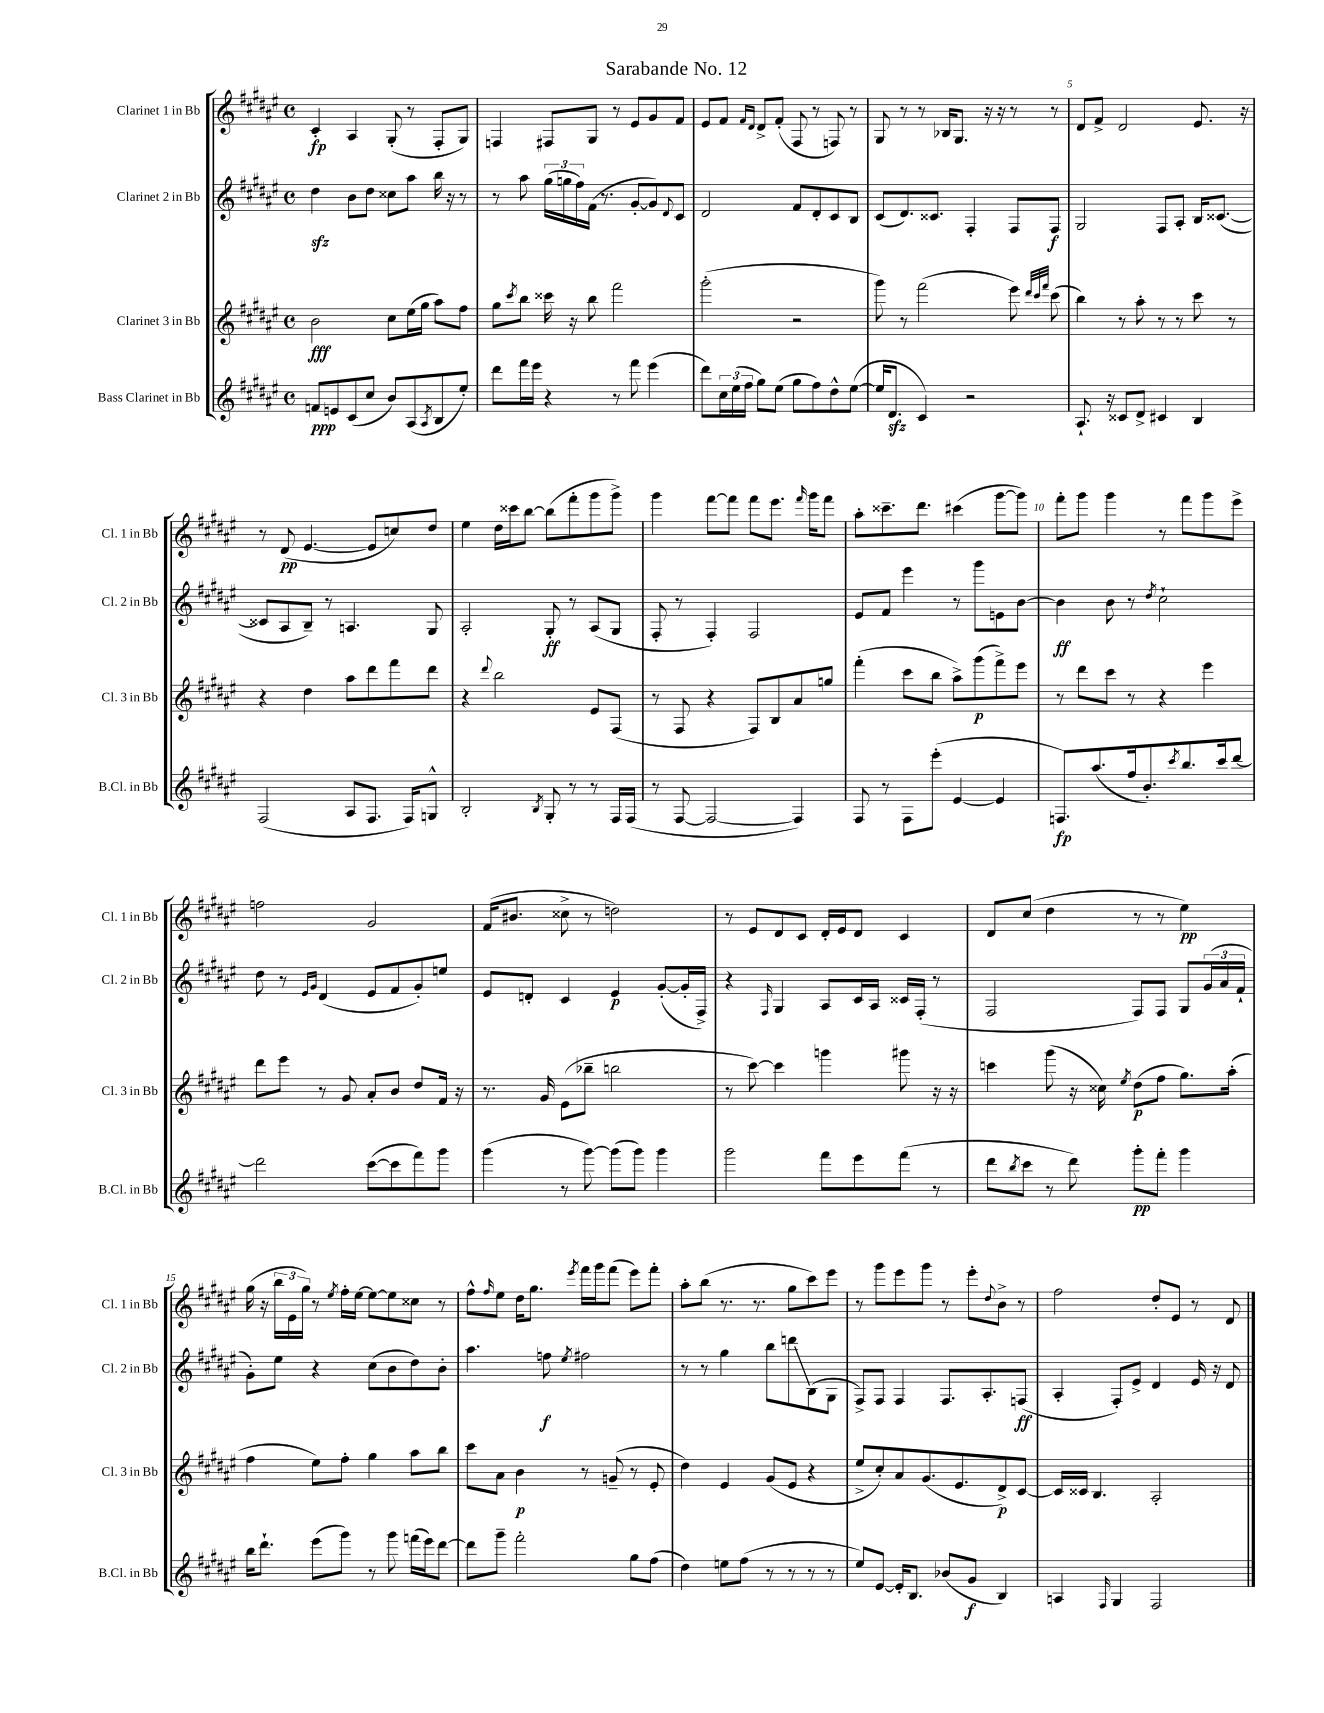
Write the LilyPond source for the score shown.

\header { title = "Sarabande No. 12" }
<<
\new StaffGroup <<
\new Staff = "s0" \with { instrumentName = "Clarinet 1 in Bb" shortInstrumentName = "Cl. 1 in Bb" } {
    \clef treble \key fis \major \defaultTimeSignature \time 4/4
    cis'4-.\fp ais4 gis8-.( r8 fis8-. gis8) |
    f4 fis8 gis8 r8 eis'8 gis'8 fis'8 |
    eis'8 fis'8 \grace { fis'16 dis'16 } dis'8-> fis'8-.( fis8 r8 f8) r8 |
    gis8 r8 r8 bes16 gis8. r16 r16 r8 r8 |
    dis'8 fis'8-> dis'2 eis'8. r16 |
    r8 dis'8\pp( eis'4.~ eis'8 c''8) dis''8 |
    eis''4 dis''16 cisis'''16 b''8~ b''8( fis'''8-. gis'''8 gis'''8->) |
    gis'''4 fis'''8~ fis'''8 fis'''8 eis'''8. \grace { fis'''16 } gis'''16 fis'''8 |
    ais''8-. cisis'''8.-- dis'''8. cis'''4( gis'''8~ gis'''8) |
    fis'''8-. gis'''8 gis'''4 r8 fis'''8 gis'''8 eis'''8-> |
    f''2 gis'2 |
    fis'16( bis'8. cisis''8-> r8 d''2) |
    r8 eis'8 dis'8 cis'8 dis'16-. eis'16 dis'8 cis'4 |
    dis'8 cis''8( dis''4 r8 r8 eis''4\pp) |
    gis''16( r16 \tuplet 3/2 { b''16 eis'16 gis''16) } r8 \acciaccatura { eis''8 } fis''16-. eis''16~ eis''8~ eis''8 cisis''8 r8 |
    fis''8-^ \grace { fis''16 } eis''8 dis''16 gis''8. \acciaccatura { eis'''8 } fis'''16 gis'''16 fis'''8( eis'''8) fis'''8-. |
    ais''8-. b''8( r8. r8. gis''8 cis'''8) eis'''8 |
    r8 gis'''8 eis'''8 gis'''8 r8 eis'''8-. \appoggiatura { dis''8 } b'8-> r8 |
    fis''2 dis''8-. eis'8 r8 dis'8 \bar "|." |
}
\new Staff = "s1" \with { instrumentName = "Clarinet 2 in Bb" shortInstrumentName = "Cl. 2 in Bb" } {
    \clef treble \key fis \major \defaultTimeSignature \time 4/4
    dis''4\sfz b'8 dis''8 cisis''8 ais''8 b''16 r16 r8 |
    r8 ais''8 \tuplet 3/2 { gis''16( g''16 fis''16) } fis'16( r8. gis'8~-. gis'8) \appoggiatura { dis'8 } cis'8 |
    dis'2 fis'8 dis'8-. cis'8 b8 |
    cis'8( dis'8.) cisis'8. fis4-. fis8 fis8\f |
    gis2 fis8 ais8-. b16 cisis'8.~( |
    cisis'8 ais8 b8--) r8 a4. gis8 |
    ais2-. gis8-.\ff r8 ais8( gis8 |
    fis8-. r8 fis4-.) fis2 |
    eis'8 fis'8 eis'''4 r8 gis'''8 e'8 b'8~ |
    b'4\ff b'8 r8 \acciaccatura { dis''8 } cis''2-! |
    dis''8 r8 \grace { eis'16 gis'16 } dis'4( eis'8 fis'8 gis'8-.) e''8 |
    eis'8 d'8-. cis'4 eis'4\p gis'8~-.( gis'16-. fis16->) |
    r4 \grace { fis16 } gis4 ais8 cis'16 ais16 cisis'16 fis16-.( r8 |
    fis2 fis8) fis8 gis8 \tuplet 3/2 { gis'16( ais'16 fis'16-! } |
    gis'8-.) eis''8 r4 cis''8( b'8 dis''8) b'8-. |
    ais''4. f''8\f \acciaccatura { eis''8 } fis''2 |
    r8 r8 gis''4 b''8 d'''8\glissando b8( gis8 |
    fis8->) fis8 fis4 fis8. ais8.-. f8\ff( |
    ais4-. fis8-.) eis'8-> dis'4 eis'16 r16 dis'8 \bar "|." |
}
\new Staff = "s2" \with { instrumentName = "Clarinet 3 in Bb" shortInstrumentName = "Cl. 3 in Bb" } {
    \clef treble \key fis \major \defaultTimeSignature \time 4/4
    b'2\fff cis''8 eis''16( gis''16 ais''8) fis''8 |
    gis''8 \acciaccatura { cis'''8 } b''8 cisis'''16 r16 b''8 fis'''2 |
    gis'''2-.( r2 |
    gis'''8) r8 fis'''2( eis'''8) \grace { dis'''32 cis'''32 fis'''32 } cis'''8( |
    b''4) r8 ais''8-. r8 r8 cis'''8 r8 |
    r4 dis''4 ais''8 dis'''8 fis'''8 dis'''8 |
    r4 \appoggiatura { dis'''8 } b''2 eis'8 fis8( |
    r8 fis8 r4 fis8) b8 ais'8 g''8 |
    fis'''4-.( cis'''8 b''8 ais''8->) gis'''8\p( fis'''8->) eis'''8 |
    r8 dis'''8 cis'''8 r8 r4 eis'''4 |
    dis'''8 eis'''8 r8 gis'8 ais'8-. b'8 dis''8 fis'16 r16 |
    r8. gis'16 eis'8( bes''8-- b''2 |
    r8 cis'''8~) cis'''4 g'''4 gis'''8 r16 r16 |
    c'''4 gis'''8( r16 cisis''16) \acciaccatura { eis''8 } dis''8\p( fis''8 gis''8.) ais''16-.( |
    fis''4 eis''8) fis''8-. gis''4 ais''8 b''8 |
    cis'''8 ais'8 b'4\p r8 g'8--( r8 eis'8-. |
    dis''4) eis'4 gis'8( eis'8 r4 |
    eis''8-> cis''8-.) ais'8 gis'8.( eis'8. dis'8->\p) cis'8~ |
    cis'16 cisis'16 b4. ais2-. \bar "|." |
}
\new Staff = "s3" \with { instrumentName = "Bass Clarinet in Bb" shortInstrumentName = "B.Cl. in Bb" } {
    \clef treble \key fis \major \defaultTimeSignature \time 4/4
    f'8\ppp e'8 cis'8( cis''8 b'8) ais8( \acciaccatura { ais8 } b8 eis''8-.) |
    dis'''8 fis'''16 eis'''16 r4 r8 fis'''8 eis'''4( |
    dis'''8) \tuplet 3/2 { cis''16 eis''16( fis''16 } gis''8) eis''8( gis''8 fis''8) dis''8-^ eis''8~( |
    eis''16 dis'8.\sfz cis'4) r2 |
    ais8.-! r16 cisis'8 dis'8-> cis'4 b4 |
    fis2( ais8 fis8. fis16) g8-^ |
    b2-. \acciaccatura { b8 } gis8-. r8 r8 fis16 fis16( |
    r8 fis8~ fis2~ fis4) |
    fis8 r8 fis8 eis'''8-.( eis'4~ eis'4 |
    f8.\fp) ais''8.( fis''16 b'8.-.) \acciaccatura { cis'''8 } b''8. cis'''16 dis'''8~ |
    dis'''2 cis'''8~( cis'''8 fis'''8) gis'''8 |
    gis'''4( r8 gis'''8~) gis'''8( gis'''8) gis'''4 |
    gis'''2 fis'''8 eis'''8 fis'''8( r8 |
    dis'''8 \acciaccatura { b''8 } cis'''8 r8 dis'''8) gis'''8-.\pp fis'''8-. gis'''4 |
    b''16 dis'''8.-! eis'''8( gis'''8) r8 gis'''8 f'''16( eis'''16) dis'''8~ |
    dis'''8 gis'''8-- fis'''2-. gis''8 fis''8( |
    dis''4) e''8 fis''8( r8 r8 r8 r8 |
    eis''8) eis'8~ eis'16-. b8. bes'8( gis'8\f b4) |
    a4 \grace { fis16 } gis4 fis2 \bar "|." |
}
>>
>>
\layout { \context { \Score \override BarNumber.break-visibility = ##(#f #t #t) barNumberVisibility = #(every-nth-bar-number-visible 5) } }
